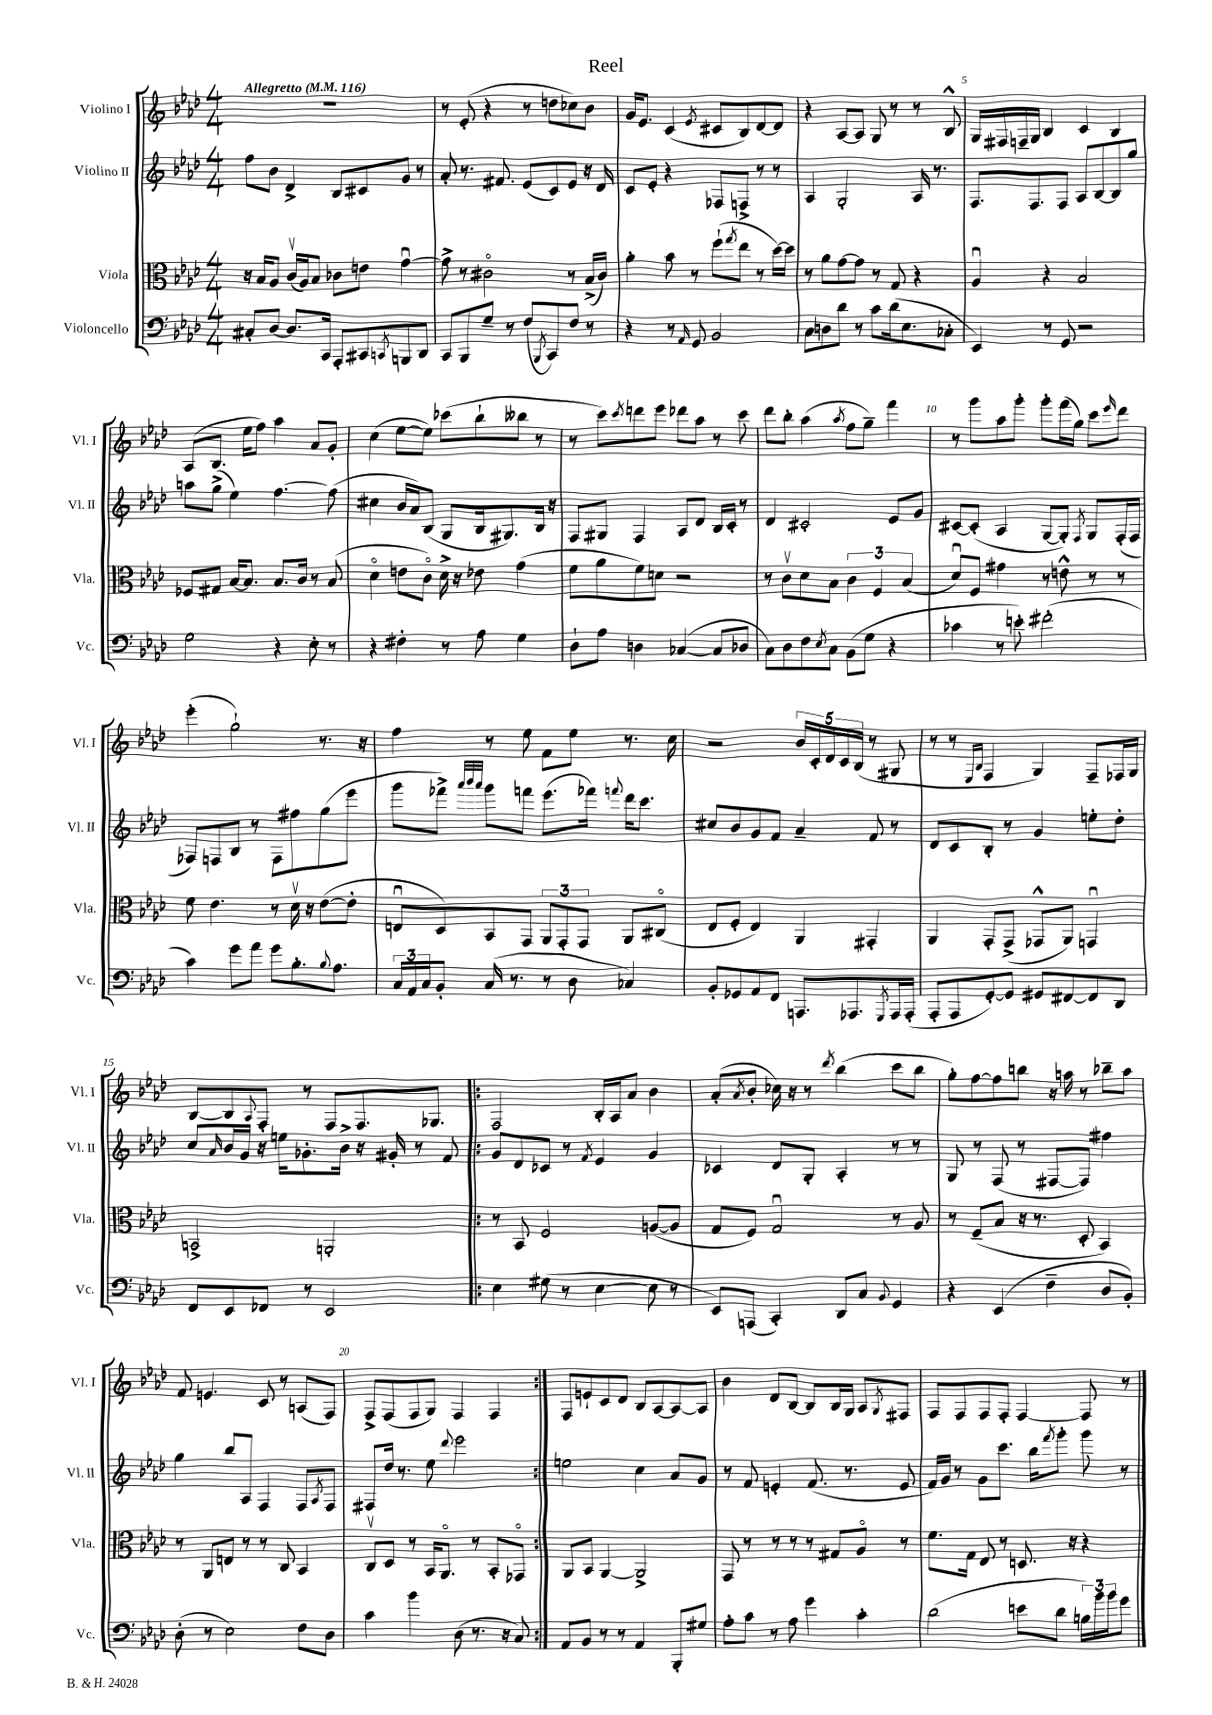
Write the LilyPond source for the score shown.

\header { title = "Reel" }
<<
\new StaffGroup <<
\new Staff = "s0" \with { instrumentName = "Violino I" shortInstrumentName = "Vl. I" } {
    \clef treble \key aes \major \numericTimeSignature \time 4/4 \tempo "Allegretto" 4 = 116
    R1 |
    r8 ees'8-.( r4 r8 d''8 ces''8) bes'8 |
    g'16 ees'8. c'4( \acciaccatura { ees'8 } cis'8 bes8) des'8~ des'8 |
    r4 aes8~ aes8 g8 r8 r8 bes8-^ |
    g16 fis16 f16-- g16 bes4 c'4 bes4 |
    aes8( bes8. ees''16 f''8) aes''4 aes'8 g'8-. |
    c''4( ees''8~ ees''8) ces'''8( bes''8-! beses''8 r8 |
    r8 c'''8) \acciaccatura { c'''8 } d'''8 ees'''8 des'''8 aes''8 r8 c'''8 |
    des'''8 bes''8-. aes''4( \acciaccatura { aes''8 } f''8 g''8--) f'''4 |
    r8 g'''8 aes''8 g'''8-. g'''8-. f'''16( g''16) c'''8 \grace { ees'''16 } des'''8 |
    ees'''4-.( g''2-!) r8. r16 |
    f''4 r8 ees''8 f'8 ees''8 r8. c''16 |
    r2 \tuplet 5/4 { bes'16 c'16-. des'16 c'16 bes16( } r8 gis8 |
    r8 r8 \grace { ees16 bes16 } f4 g4) f8-- fes16 g16 |
    bes8~ bes8 \appoggiatura { aes8 } f8-. r8 f8 f8. ges8. |
    \repeat volta 2 { f2 bes16-. aes16 aes'8 bes'4 |
    aes'8-.( \acciaccatura { aes'8 } bes'8-. ces''16) r16 r8 \acciaccatura { des'''8 } bes''4( c'''8 bes''8 |
    g''8-.) f''8~ f''8 b''8 r16 a''16 r8 bes''8-- a''8 |
    f'8 e'4. c'8 r8 a8( f8) |
    f8-> f8( f8 g8) f4 f4 | }
    f8 e'8-! c'8 des'8 bes8 aes8~ aes8~ aes8 |
    bes'4 des'8 bes8~ bes8 bes16 g16 aes8 \acciaccatura { g8 } fis8 |
    f8 f8 f8 f8-. f4~ f8 r8 \bar "|." |
}
\new Staff = "s1" \with { instrumentName = "Violino II" shortInstrumentName = "Vl. II" } {
    \clef treble \key aes \major \numericTimeSignature \time 4/4
    f''8 bes'8 des'4-> bes8 cis'8 g'8 r8 |
    aes'8-. r8. fis'8. ees'8( c'8) ees'8 r16 des'16 |
    c'8 ees'8-. r4 fes8 f8-> r8 r8 |
    aes4 g2-. aes16 r8. |
    f8. f8. f8 aes8 bes8~ bes8 g''8 |
    a''8 g''8->( ees''4) f''4.~ f''8( |
    cis''4 bes'16 aes'16) bes8( g8 bes16 gis8.) bes16 r16 |
    f8 gis8 f4 aes8 des'8 bes16 c'16-. r8 |
    des'4 cis'2-. ees'8 g'8 |
    cis'8~ cis'8-.( aes4 g8~ g8-.) \acciaccatura { f8 } g8 f16-.( f16 |
    fes8) f8 bes8 r8 f8 fis''8 g''8( ees'''8 |
    g'''8 fes'''8->) \grace { aes'''32 bes'''32 aes'''32 } g'''8 f'''8 ees'''8.( fes'''16) \appoggiatura { f'''8 } des'''16 c'''8. |
    cis''8 bes'8 g'8 f'8 aes'4-- f'8 r8 |
    des'8 c'8 bes8-. r8 g'4 e''8-. des''8-. |
    c''8 \grace { aes'16 } bes'16 g'16 r16 e''16 ges'8.-. bes'16-> r16 gis'16-. r8 f'8 |
    \repeat volta 2 { g'8 des'8 ces'8 r8 \acciaccatura { f'8 } ees'4 g'4 |
    ces'4 des'8 g8-. aes4-. r8 r8 |
    g8 r8 f8( r8 fis8~ fis8) fis''4 |
    g''4 bes''8 aes8 f4 f8 \acciaccatura { aes8 } f8 |
    fis8 des''16 r8. ees''8 \appoggiatura { des'''8 } ees'''2 | }
    e''2 c''4 aes'8 g'8 |
    r8 f'8 e'4-. f'8.( r8. e'8 |
    f'16) g'16 r8 g'8 c'''8. bes''16 \acciaccatura { f'''8 } g'''8-. g'''8 r8 \bar "|." |
}
\new Staff = "s2" \with { instrumentName = "Viola" shortInstrumentName = "Vla." } {
    \clef alto \key aes \major \numericTimeSignature \time 4/4
    r16 bes16 aes8 c'16\upbow( aes16) bes8 ces'8 e'8 g'4~\downbow |
    g'8-> r8 cis'2\flageolet r8 bes16->( cis'16) |
    aes'4-. bes'8 r8 f''8-!( \acciaccatura { g''8 } ees''8 r8 des''16~) des''16 |
    r8 aes'8 g'8~ g'8 r8 g8 r4 |
    aes4\downbow r4 bes2 |
    fes8 gis8 bes16~ bes8. bes8. c'16 r8 bes8( |
    des'4\flageolet e'8 c'8\flageolet) des'16-> r16 ees'8 g'4( |
    f'8 aes'8 f'8) d'8 r2 |
    r8 c'8\upbow des'8 bes8 \tuplet 3/2 { c'4 f4 bes4( } |
    des'8\downbow) f8 gis'4 r8 e'8-^ r8 r8 |
    f'8 ees'4. r8 des'16\upbow r16 ees'8~( ees'8-. |
    e8\downbow des8) bes,8 g,8 \tuplet 3/2 { aes,8 g,8-. g,8 } aes,8 cis8\flageolet( |
    ees8 f8-. ees4) aes,4 gis,4-. |
    aes,4 g,8-. g,8->( ges,8-^ aes,8) g,4\downbow |
    b,2-> a,2-. |
    \repeat volta 2 { r8 bes,8 f2 a8~( a8 |
    g8 f8) g2\downbow r8 aes8 |
    r8 f8--( bes8 r16 r8. des8-. bes,4) |
    r8 aes,8 e8 r8 r8 c8 bes,4 |
    c8\upbow des8 r8 bes,16 aes,8.\flageolet r8 bes,8-. ges,8\flageolet | }
    aes,8 bes,8 aes,4~ aes,2-> |
    g,8 r8 r8 r8 r8 gis8 aes8\flageolet r8 |
    f'8. g16 ees8 r8 d8. r16 r4 \bar "|." |
}
\new Staff = "s3" \with { instrumentName = "Violoncello" shortInstrumentName = "Vc." } {
    \clef bass \key aes \major \numericTimeSignature \time 4/4
    cis8-. des8~ des8. c,16 aes,,8-. cis,8 \acciaccatura { c,8 } b,,8 des,8 |
    c,8 bes,,8 g8-- r8 f8( \acciaccatura { bes,,8 } c,8) f8 r8 |
    r4 r8 \grace { aes,16 } g,8 bes,2 |
    c8 d8 des'8 r8 c'8 des'16( ees8. ces8-. |
    ees,4) r8 g,8 r2 |
    g2 r4 ees8-. r8 |
    r4 fis4-. r8 aes8 g4 |
    des8-! aes8 d4 ces4~( ces8 des8 |
    c8) des8 f8 \acciaccatura { ees8 } c8 bes,8( g8 r4 |
    ces'4 r8 e'8-.) fis'2-.( |
    c'4) g'8 aes'8 g'8 bes8.-. \appoggiatura { bes8 } aes8. |
    \tuplet 3/2 { c16 aes,16 c16 } bes,8-. c16( r8. r8 des8 ces4) |
    bes,8-. ges,8 aes,8 f,8 a,,8. aes,,8. \acciaccatura { g,,8 } aes,,16 aes,,16-.( |
    aes,,8-. aes,,8 g,8~-.) g,8 gis,8 fis,8~ fis,8 des,8 |
    f,8 ees,8 fes,8 r8 ees,2 |
    \repeat volta 2 { ees4 gis8( r8 ees4~ ees8 r8 |
    ees,8) a,,8( c,4-.) des,8 c8 \appoggiatura { bes,8 } g,4 |
    r4 ees,4( f4-- des8 bes,8-.) |
    des8-.( r8 ees2) f8 des8 |
    c'4 bes'4 des8( r8. r16 c8) | }
    aes,8 bes,8 r8 r8 aes,4 bes,,8-. gis8 |
    aes8-. c'8 r8 aes8 g'4 c'4-. |
    des'2( e'8 des'8 \tuplet 3/2 { b16) bes'16 bes'16 } g'8 \bar "|." |
}
>>
>>
\layout { \context { \Score \override BarNumber.break-visibility = ##(#f #t #t) barNumberVisibility = #(every-nth-bar-number-visible 5) } }
